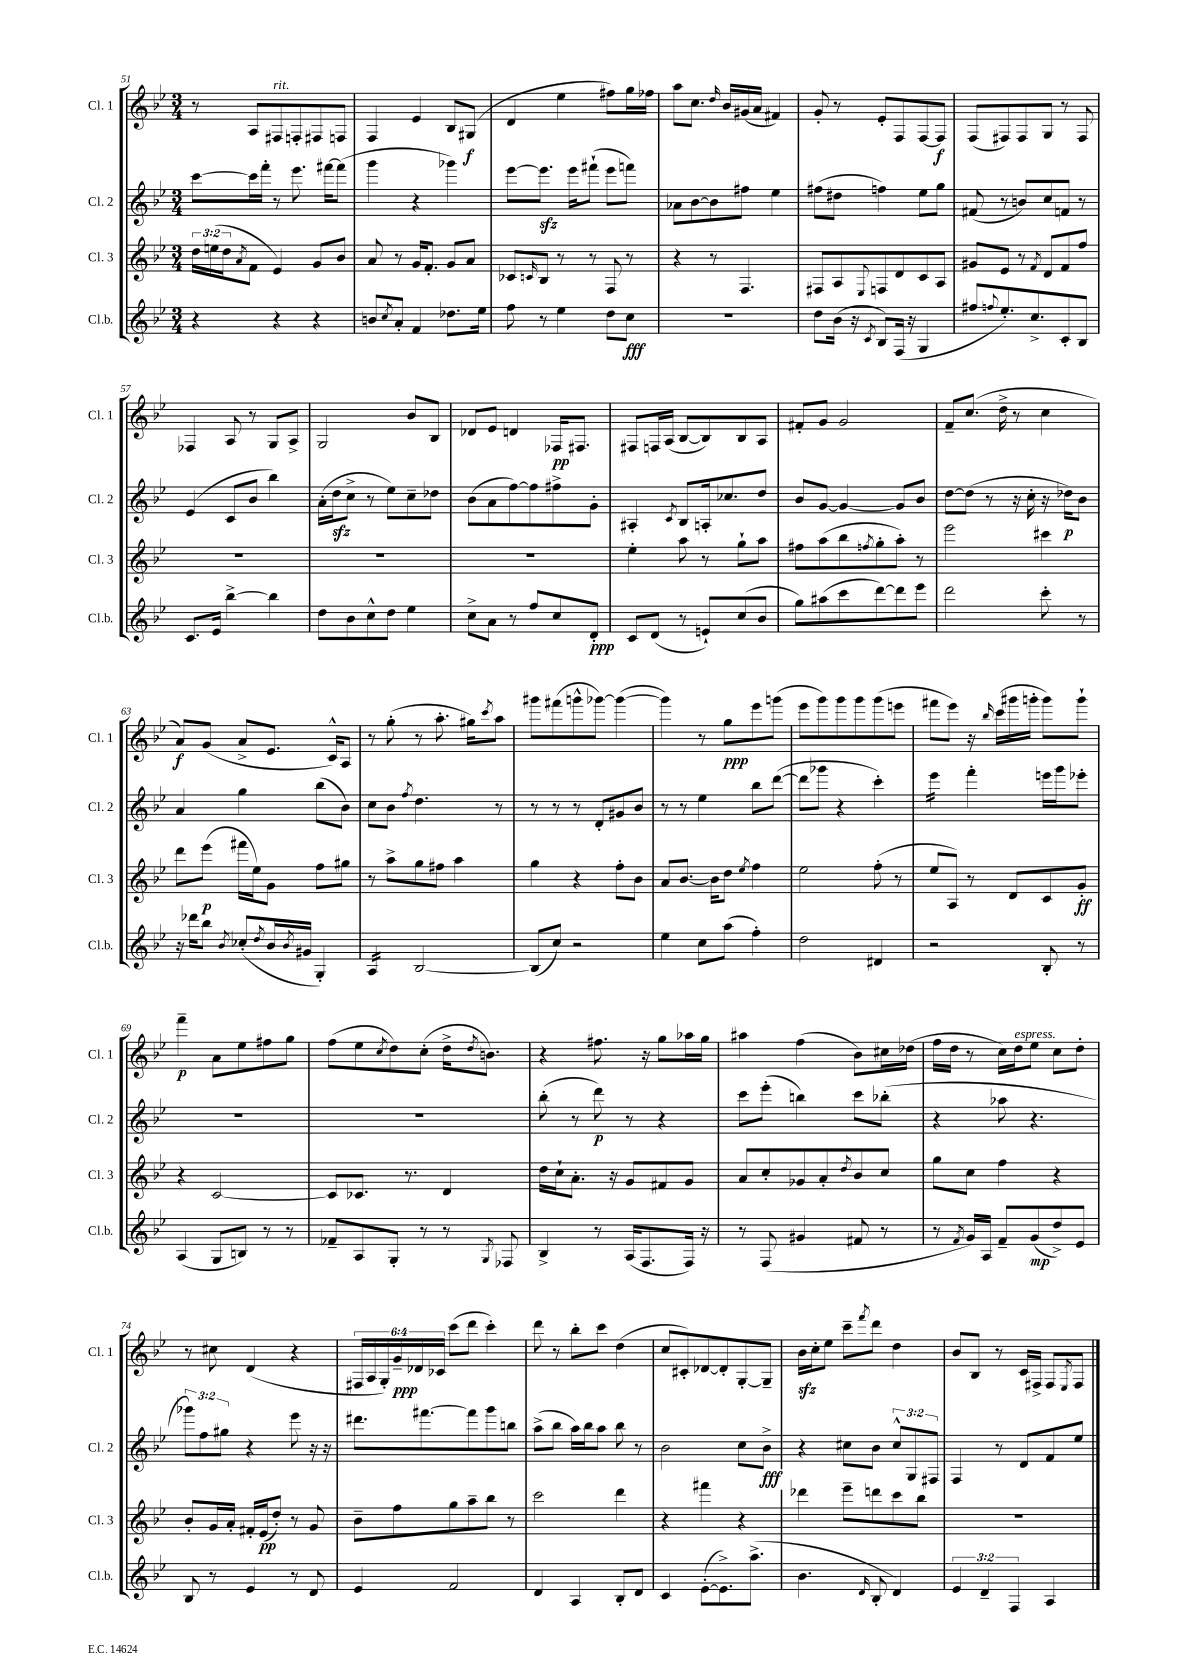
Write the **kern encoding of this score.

**kern	**kern	**kern	**kern
*staff4	*staff3	*staff2	*staff1
*clefG2	*clefG2	*clefG2	*clefG2
*k[b-e-]	*k[b-e-]	*k[b-e-]	*k[b-e-]
*M3/4	*M3/4	*M3/4	*M3/4
4r	24dd\LL	[8ccc\L	8r
.	(24ee\	.	.
.	24dd\J	.	.
.	8qa/	.	.
.	8f\J	16ccc\]L	8A/L
.	.	16fff'\JJ	.
4r	4e-/)	8r	8F#/
.	.	8.eee-\	8F'/
4r	8g/L	.	8F#/
.	.	[16fff#\LK	.
.	8b-/J	(8fff#\]J	8F/J
=	=	=	=
8b/L	8a/	4ggg\	4F/
8qcc/	.	.	.
8a'/J	8r	.	.
4f/	16g/LK	4r	4e-/
.	8.f'/J	.	.
8.dd-\L	8g/L	4ggg-\)	8B-/L
.	8a/J	.	(8G#/J
16ee-\Jk	.	.	.
=	=	=	=
8ff\	8c-/L	[8eee-\L	4d/
.	16qqc/	.	.
8r	8B-/J	8.eee-\]J	.
4ee-\	8r	.	4ee-\
.	.	16eee-\LK	.
.	8r	(8fff#`\J	.
8dd\L	8F/	8eee-\L	8ff#\L)
8cc\J	8r	8fff\J)	16gg\L
.	.	.	16ff-\JJ
=	=	=	=
2.r	4r	8a-\L	8aa\L
.	.	[8b-\	8.cc\J
.	8r	8b-\]	.
.	.	.	16qqdd/
.	.	.	16b-/LL
.	4.F/	8ff#\J	(16g#/
.	.	.	16a/JJ
.	.	4ee-\	4f#/)
=	=	=	=
8dd\L	8F#/L	(8ff#\L	8g'/
(16b-\Jk	8A/	8dd#\J	8r
16r	.	.	.
8qc/	8qqE-/	.	.
8B-/L)	8F/	4ff\)	8e-'/L
(16F/Jk	8d/	.	8F/
16r	.	.	.
4G/	8c/	8ee-\L	[8F/
.	8A/J	8gg\J	8F/]J
=	=	=	=
8ff#/L	8g#/L	(8f#/	(8F/L
8qqff/	.	.	.
8.ee-'/)	8e-/J	8r	8F#/)
.	8r	8b/L)	8F#/
8.cc^/	.	.	.
.	8qf/	.	.
.	8d/L	8cc/	8G/J
8c'/	8f/	8f/J	8r
8B-/J	8ff/J	8r	8F#/
=	=	=	=
8.c/L	2.r	(4e-/	4F-/
16e-/Jk	.	.	.
[4bb-^\	.	8c/L	8A/
.	.	8b-/J	8r
4bb-\]	.	4bb-\)	8G/L
.	.	.	8A^/J
=	=	=	=
8dd\L	2.r	(16a'\LL	2G/
.	.	16dd\J	.
8b-\	.	8cc^\J	.
8cc^^\	.	8r	.
8dd\J	.	8ee-\L)	.
4ee-\	.	8cc~\	8b-/L
.	.	8dd-\J	8B-/J
=	=	=	=
8cc^\L	2.r	(8b-\L	8d-/L
8a\J	.	8a\	8e-/J
8r	.	[8ff\)	4d/
8ff/L	.	8ff\]	.
8cc/	.	8ff#^\	16F-/LK
.	.	.	8.F#/J
8d'/J	.	8g'\J	.
=	=	=	=
8c/L	4ee-'\	4A#'/	8F#/L
(8d/J	.	.	16F/L
.	.	.	(16A/JJ
.	.	8qc/	.
8r	8aa\	8B-/L	[8B-/L
8e`/L)	8r	16A'/k	8B-/])
.	.	8.cc-/	.
(8cc/	8gg`\L	.	8B-/
8b-/J	8aa\J	8dd/J	8A/J
=	=	=	=
8gg\L)	8ff#\L	8b-/L	8f#'/L
(8aa#\	(8aa\	[8g/J	8g/J
8ccc\	8bb-\	4g/_	2g/
.	8qff/	.	.
[8ddd\)	8gg'\	.	.
8ddd\]	8aa'\J)	8g/]L	.
8eee-\J	8r	8b-/J	.
=	=	=	=
2ddd\	2eee-\	[8dd\L	8f~/L
.	.	(8dd\]J	(8.cc/J
.	.	8r	.
.	.	.	16dd^\
.	.	16r	8r
.	.	16cc'\	.
8ccc'\	4ccc#\	16r	4cc\
.	.	16dd-\LK)	.
8r	.	8b-\J	.
=	=	=	=
16r	8ddd\L	4a/	8a/L)
16ddd-\LK	.	.	.
8bb-\J	(8eee-\J	.	(8g/J
8qb-/	.	.	.
(8cc-'/L	16fff#\LL	4gg\	8a^/L
.	16ee-\J)	.	.
8qdd/	.	.	.
16b-/L	8g\J	.	8.e-/J
8qb-/	.	.	.
16g#/JJ	.	.	.
4G'/)	8ff\L	(8bb-\L	.
.	.	.	16c^^/LK)
.	8gg#\J	8b-\J)	8A/J
=	=	=	=
4A/	8r	8cc\L	8r
.	8aa^\L	8b-\J	(8gg'\
.	.	8qff/	.
[2B-/	8gg\	4.dd\	8r
.	8ff#\J	.	8.aa'\
.	4aa\	.	.
.	.	.	16gg#\LK)
.	.	.	8qccc/
.	.	8r	8aa\J
=	=	=	=
(8B-/]L	4gg\	8r	8ggg#\L
8cc/J)	.	8r	(8fff#\
2r	4r	8r	8ggg^^\
.	.	8d'/L	[8ggg-\J)
.	8ff'\L	8g#/	(4ggg-\_
.	8b-\J	8b-/J	.
=	=	=	=
4ee-\	8a/L	8r	4ggg-\])
.	[8.b-/J	8r	.
8cc\L	.	4ee-\	8r
.	16b-\]LK	.	.
(8aa\J	8dd\J	.	8gg\L
.	8qee-/	.	.
4ff'\)	4ff\	8bb-\L	8eee-\
.	.	([8ddd\J	(8ggg\J
=	=	=	=
2dd\	2ee-\	8ddd\]L	8eee-\L
.	.	8ggg-\J	8ggg\)
.	.	4r	8ggg\
.	.	.	8ggg\
4d#/	(8ff'\	4ccc'\)	(8ggg\
.	8r	.	8eee\J
=	=	=	=
2r	8ee-/L	4eee-\	8fff#\L
.	8A/J)	.	8eee-\J)
.	8r	4fff'\	16r
.	.	.	16qqbb-/
.	.	.	(16ccc\LL
.	8d/L	.	16ggg#\
.	.	.	16ggg'\JJ
8B-'/	8c/	16eee\LL	8ggg\L)
.	.	16ggg\J	.
8r	8g'/J	8eee-'\J	8ggg`\J
=	=	=	=
(4A/	4r	2.r	4fff~\
8G/L	[2c/	.	8a\L
8B/J)	.	.	8ee-\
8r	.	.	8ff#\
8r	.	.	8gg\J
=	=	=	=
8f-~/L	8c/]L	2.r	(8ff\L
8A/	8.c-/J	.	8ee-\
.	.	.	8qcc/
8G'/J	.	.	8dd\)
.	8.r	.	.
8r	.	.	(8cc'\J
8r	4d/	.	16dd^\LK
.	.	.	8qdd/
.	.	.	8.b\J)
8qG/	.	.	.
8F-/	.	.	.
=	=	=	=
4B-^/	16dd\LL	(8bb-'\	4r
.	16cc`\J	.	.
.	8.a'\J	8r	.
8r	.	8ddd\)	8.ff#\
.	16r	.	.
(16A/LK	8g/L	8r	.
8.F/	.	.	16r
.	8f#/	4r	8gg\L
16F/Jk)	8g/J	.	16aa-\L
16r	.	.	16gg\JJ
=	=	=	=
8r	8a/L	8ccc\L	4aa#\
(8F/	8cc'/	(8eee-'\J	.
4g#/	8g-/	4bb\)	(4ff\
.	8a'/	.	.
.	8qdd/	.	.
8f#/	8b-/	8ccc\L	8b-\L)
8r	8cc/J	(8bb-'\J	16cc#\L
.	.	.	(16dd-\JJ
=	=	=	=
8r	8gg\L	4r	16ff\LL
.	.	.	16dd\JJ
8qf/	.	.	.
16g/LL)	8cc\J	.	8r
16A/JJ	.	.	.
8f~/L	4ff\	8aa-\	16cc\LL)
.	.	.	16dd\J
(8g/	.	4.r	8ee-\J
8dd^/)	4r	.	8cc\L
8e-/J	.	.	8dd'\J
=	=	=	=
8B-/	8b-'/L	12ggg-\L)	8r
.	.	12ff\	.
8r	16g/L	.	8cc#\
.	.	12gg#\J	.
.	16a'/JJ	.	.
4e-/	16f#'/LL	4r	(4d/
.	(16e-/J	.	.
.	8dd'/J)	.	.
8r	8r	8eee-\	4r
8d/	8g/	16r	.
.	.	16r	.
=	=	=	=
4e-/	8b-~\L	8.ddd#\L	24F#/LL
.	.	.	24A/
.	.	.	24G'/)
.	8ff\	.	24g~/
.	.	.	24d-/
.	.	[8.fff#\	.
.	.	.	24c-/JJ
2f/	8gg\	.	(8ccc\L
.	8aa~\	8fff#\]	8ddd\J
.	8bb-\J	8ggg\	4ccc'\)
.	8r	8bb\J	.
=	=	=	=
4d/	2ccc\	(8aa^\L	8ddd\
.	.	8bb-\J	8r
4A/	.	16aa\LL)	8bb-'\L
.	.	16bb-\J	.
.	.	8aa\J	8ccc\J
8B-'/L	4ddd\	8bb-\	(4dd\
8d/J	.	8r	.
=	=	=	=
4c/	4r	2b-\	8cc/L
.	.	.	8c#'/)
([8e-'\L	4fff#\	.	[8d-/
8.e-^\])	.	.	8d-'/]
.	4r	8cc\L	[8G'/
(8.aa^\J	.	.	.
.	.	8b-^\J	8G~/]J
=	=	=	=
4.b-\	4ddd-\	4r	16b-\LL
.	.	.	16cc'\J
.	.	.	8ee-\J
.	8eee-~\L	8cc#\L	8ccc~\L
16qqd/	.	.	8qfff/
8B-'/	8ddd\	8b-\J	8ddd\J
4d/)	8ccc\	12cc#^^/L	4dd\
.	.	12G/	.
.	8bb-\J	.	.
.	.	12F#/J	.
=	=	=	=
6e-/	2.r	4F/	8b-/L
.	.	.	8B-/J
6d~/	.	.	.
.	.	8r	8r
6F/	.	.	.
.	.	8d/L	16c/LL
.	.	.	16F#^/JJ
4A/	.	8f/	8F#/L
.	.	.	8qE-/
.	.	8ee-/J	8F#/J
==	==	==	==
*-	*-	*-	*-
